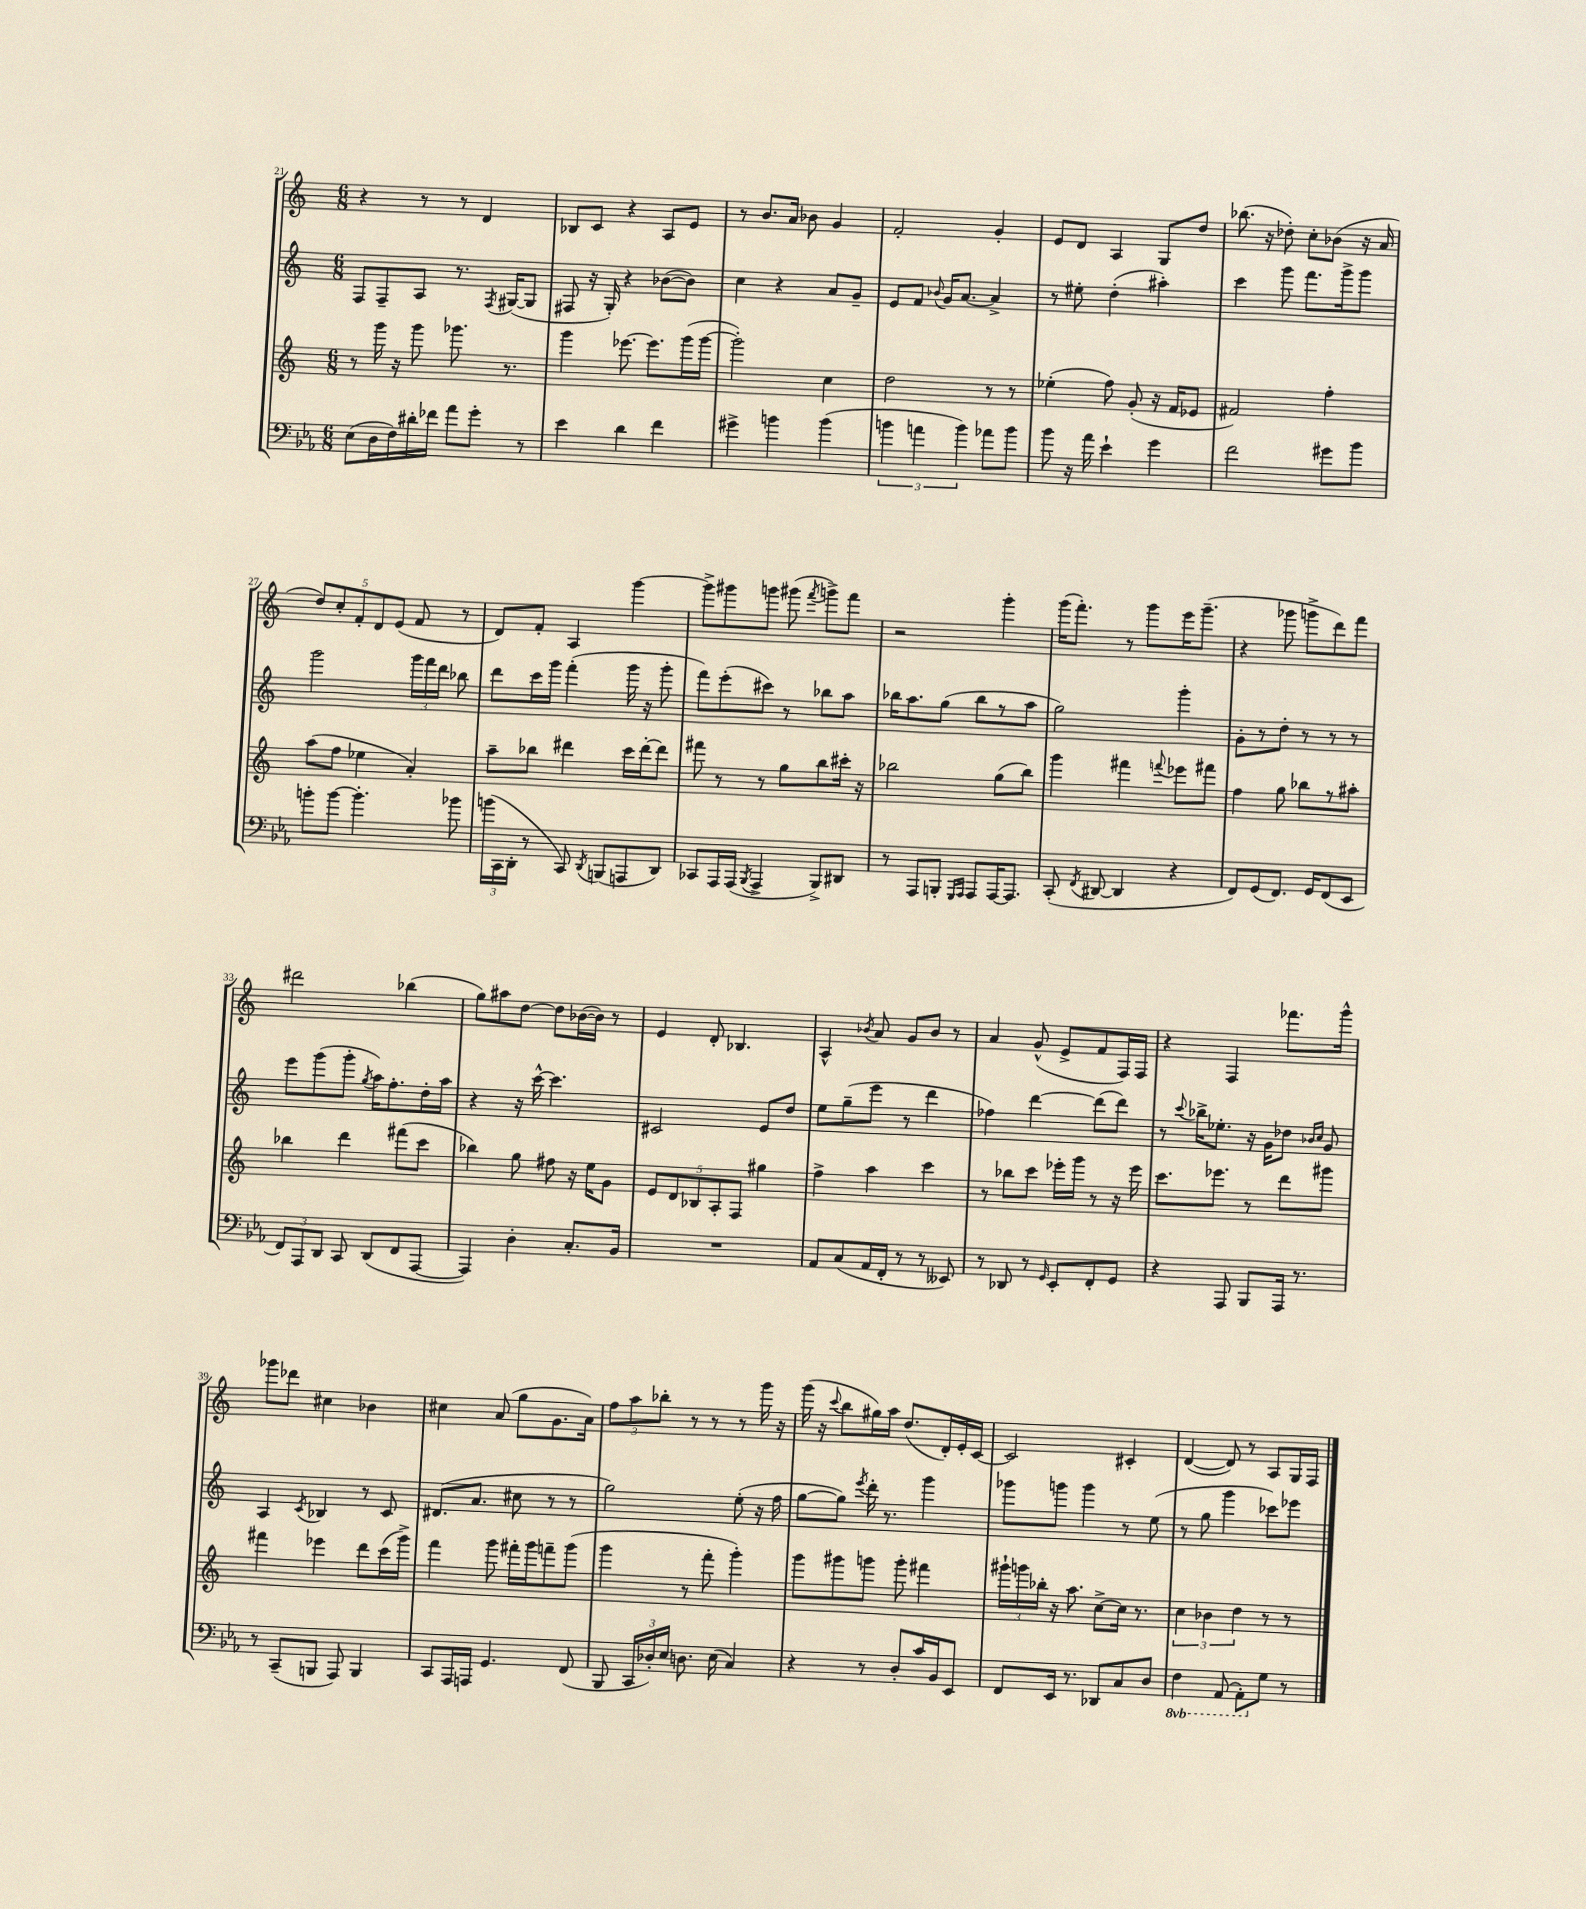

**kern	**kern	**kern	**kern
*part4	*part3	*part2	*part1
*staff4	*staff3	*staff2	*staff1
*clefF4	*clefG2	*clefG2	*clefG2
*k[b-e-a-]	*k[]	*k[]	*k[]
*M6/8	*M6/8	*M6/8	*M6/8
=21	=21	=21	=21
(8E-\L	8r	8F/L	4r
16D\L	16ggg\	8F~/	.
16F\)	16r	.	.
16d#X'\	8ggg\	8A/J	8r
16f-X\JJ	.	.	.
8a-\L	8.ggg-X\	8.r	8r
8g'\J	.	.	4d/
.	.	8qF/	.
.	8.r	([16G#X/KL	.
8r	.	8G#/J]	.
=22	=22	=22	=22
4e-\	4ggg\	8F#X/	8B-X/L
.	.	16r	8c/J
.	.	16G'/)	.
4d\	[8.eee-X\	4r	4r
.	8.eee-\L]	.	.
4f\	.	([8b-X\L	8A/L
.	(16ggg\L	8b-\J])	8e/J
.	[16ggg\JJ	.	.
=23	=23	=23	=23
4g#X^\	2ggg'\])	4cc\	8r
.	.	.	8.b/L
4bn\	.	4r	.
.	.	.	16a/Jk
.	.	.	8b-X\
(4b\	4cc\	8a/L	4g/
.	.	8g~/J	.
=24	=24	=24	=24
6bn\	2dd\	8e/L	2f'/
.	.	8f/J	.
6an\	.	.	.
.	.	8qqb-X/	.
.	.	16g/KL	.
.	.	[8.a/J	.
6b\)	.	.	.
8a-X\L	8r	4a^/]	4g'/
8b\J	8r	.	.
=25	=25	=25	=25
8b-\	(4ee-X'\	8r	8e/L
16r	.	8ee#X'\	8d/J
16a-\	.	.	.
4e-`\	8ff\)	(4dd'\	4A/
.	(8g'/	.	.
4g\	16r	4aa#X'\)	8G/L
.	16f/KL	.	.
.	8e-X/J	.	8dd/J
=26	=26	=26	=26
2f\	2f#X/)	4ccc\	(8.bb-X\
.	.	.	16r
.	.	8ggg\	8dd-X'\)
.	.	8.fff\L	8cc'\L
8g#X\L	4ff'\	.	(8b-X\J
.	.	16ggg^\k	.
8b-\J	.	8ggg\J	16r
.	.	.	16a/
!!LO:LB:g=z
=27	=27	=27	=27
8bn'\L	(8aa\L	2ggg\	10dd/L)
.	.	.	10cc'/
[8b\J	8ff\J	.	.
.	.	.	10f'/
4.b'\]	4ee-X\	.	.
.	.	.	10d/
.	.	.	(10e/J
.	4a'/)	24ggg\LL	8f/
.	.	24fff\	.
.	.	24ddd\JJ	.
8b-X\	.	8bb-X\	8r
=28	=28	=28	=28
(24bn\LL	8aa~\L	8ddd\L	8d/L)
24CC\	.	.	.
24DD'\JJ	.	.	.
8r	8bb-X\J	16ccc\L	8f'/J
.	.	16ggg\JJ	.
8CC/)	4ddd#X\	(4fff'\	4A/
8qDD/	.	.	.
(8BBBn/L	.	.	.
8AAAn/	16ccc\LL	16ggg\	[4ggg\
.	[16ddd#'\J	16r	.
8DD/J)	8ddd#\J]	8ggg'\	.
=29	=29	=29	=29
8CC-X/L	8fff#X\	8fff\L)	8ggg^\L]
16AAA-/L	8r	(8eee'\	8ggg#X\
(16AAA-/JJ	.	.	.
8qBBB-/	.	.	.
4AAA-^/	8r	8ccc#X\J)	8gggn\J
.	8gg\L	8r	(8ggg#X\
.	.	.	8qfff/
8BBB-^/L)	8bb\	8bb-X\L	8gggn^\L)
8DD#X/J	16ccc#X'\Jk	8aa\J	8fff\J
.	16r	.	.
=30	=30	=30	=30
8r	2bb-X\	16bb-X\KL	2r
.	.	8.aa\	.
8AAA-/L	.	.	.
8BBBn'/J	.	(8gg\J	.
16qqGGG/LL	.	.	.
16qqAAA-/JJ	.	.	.
8AAA-/L	.	8bb-\L	.
[16AAA-/K	(8gg\L	8r	4ggg'\
8.AAA-/J]	.	.	.
.	8bb-\J)	8aa\J	.
=31	=31	=31	=31
(8CC'/	4ggg\	2gg\)	(16ggg\KL
.	.	.	8.fff'\J)
8qFF/	.	.	.
[8DD#X/	.	.	.
4DD#/]	4fff#X\	.	8r
.	.	.	8ggg\L
.	8qqfffn/	.	.
4r	8eee-X\L	4ggg'\	16eee\K
.	.	.	(8.ggg~\J
.	8fff#X\J	.	.
=32	=32	=32	=32
8FF/L)	4ff\	8g'\L	4r
(8GG/	.	8r	.
8.FF/J)	8gg\	8dd'\J	8ggg-X\
.	8bb-X\L	8r	8gggn^\L
16GG/KL	.	.	.
(8FF/	8r	8r	8ddd\)
8EE-/J	8aa#X'\J	8r	8fff\J
!!LO:LB:g=z
=33	=33	=33	=33
12FF/L)	4bb-X\	8eee\L	2ddd#X\
12AAA-/	.	.	.
.	.	(8ggg\	.
12DD/J	.	.	.
8CC/	4ddd\	8ggg'\J	.
.	.	8qgg/	.
(8DD/L	.	16aa\KL)	.
.	.	8.ff'\	.
8FF/	(8fff#X\L	.	(4bb-X\
[8AAA-/J	8ccc\J	16dd'\L	.
.	.	16aa\JJ	.
=34	=34	=34	=34
4AAA-/])	4bb-X\)	4r	8gg\L)
.	.	.	8aa#X\
4D'\	8gg\	16r	[8dd\J
.	.	[16ccc^^\	.
.	8ff#X\	4.ccc\]	8dd\L]
8.C'/L	16r	.	([16b-X\L
.	16ee\KL	.	16b-\JJ])
.	8g\J	.	8r
16BB-/Jk	.	.	.
=35	=35	=35	=35
2.r	10e/L	2c#X/	4e/
.	10d/	.	.
.	10B-X/	.	.
.	.	.	8d'/
.	10A'/	.	.
.	.	.	4.B-X/
.	10F/J	.	.
.	4gg#X\	8e/L	.
.	.	8dd/J	.
=36	=36	=36	=36
8AA-/L	4ff^\	8ee\L	4A^^/
(8C/	.	(8gg~\	.
.	.	.	8qb-X/
16AA-/L	4aa\	8eee\J	8a/
16FF'/JJ	.	.	.
8r	.	8r	8g/L
8r	4ccc\	4ddd\	8b-/J
8EE--X/)	.	.	8r
=37	=37	=37	=37
8r	8r	4ff-X\)	4a/
8DD-X/	8bb-X\L	.	.
8r	8ccc\J	[4ddd\	(8g^^/
16qqGG/	.	.	.
8EE-'/L	16eee-X'\LL	.	8e^/L
.	16ggg\JJ	.	.
8FF'/	8r	(8ddd\L]	8f/
8GG/J	16r	8ddd\J)	16F/L)
.	16eee-\	.	16F/JJ
=38	=38	=38	=38
4r	8.ccc\L	8r	4r
.	.	8qqccc/	.
.	.	16bb-X^\KL	.
.	8.eee-X\J	8.ee-X'\J	.
8AAA-/	.	.	4F/
8BBB-/L	8r	16r	.
.	.	16g\KL	.
16AAA-/Jk	8ddd\L	8dd-X\J	8.fff-X\L
8.r	.	.	.
.	.	16qqb-X/LL	.
.	.	16qqcc/JJ	.
.	8ggg#X\J	8g/	.
.	.	.	16ggg^^\Jk
!!LO:LB:g=z
=39	=39	=39	=39
8r	4fff#X\	4A/	8ggg-X\L
(8CC~/L	.	.	8ddd-X\J
.	.	8qc/	.
8BBBn/J	4eee-X\	4B-X/	4cc#X\
8AAA-/)	.	.	.
4BBB/	8ddd\L	8r	4b-X\
.	(16ccc\L	8c/	.
.	16ggg^\JJ)	.	.
=40	=40	=40	=40
8CC/L	4fff\	(8.d#X/L	4cc#X\
16AAA-/L	.	.	.
16AAAn/JJ	.	8.a/J	.
4.GG/	8ggg\	.	(8a/
.	16fff#X'\LL	8cc#X\	8gg\L
.	16ggg\J	.	.
.	8fffn~\	8r	8.g\
(8FF/	(8ggg\J	8r	.
.	.	.	16a\Jk)
=41	=41	=41	=41
8BBB-/	4ggg\	2gg\)	12ff\L
.	.	.	12aa\
24CC/LL	.	.	.
24D-X'/)	.	.	12bb-X'\J
24E-/JJ	.	.	.
8.Dn\	8r	.	8r
.	8fff'\	.	8r
(16E-\	.	.	.
4C/)	4ggg'\)	(8ee'\	8r
.	.	16r	16ggg\
.	.	16ff\	16r
=42	=42	=42	=42
4r	8ggg\L	[8gg\L	(16ggg\
.	.	.	16r
.	.	.	8qqccc/
.	8ggg#X\	8gg\J])	8bb\L
.	.	8qeee/	.
8r	8gggn\J	16ddd'\	16gg#X\L)
.	.	8.r	16aa\JJ
8D'/L	8ggg'\	.	(8.dd/L
16c/L	4fff#X\	4ggg\	.
16BB-/J	.	.	16d'/L)
8EE-/J	.	.	16e'/
.	.	.	[16c/JJ
=43	=43	=43	=43
8FF/L	24ggg#X`\LL	8ggg-X\L	2c/]
.	24gggn\	.	.
.	24bb-X'\JJ	.	.
16EE-/Jk	16r	8gggn\J	.
8.r	8.aa\	.	.
.	.	4ggg\	.
8DD-X/L	[8cc^\L	.	.
8C/	16cc\Jk]	8r	4c#X'/
.	8.r	.	.
8D/J	.	(8ee\	.
=44	=44	=44	=44
*8ba	*	*	*
4FF\	6cc\	8r	([4d/
.	.	8gg\	.
.	6b-X\	.	.
(8AAA-/	.	4ggg\	8d/])
.	6dd\	.	.
8AAA-'\L)	.	.	8r
*X8ba	*	*	*
8G\J	8r	8ccc-X\L)	8A/L
8r	8r	8eee-X\J	16G/L
.	.	.	16F/JJ
==	==	==	==
*-	*-	*-	*-
